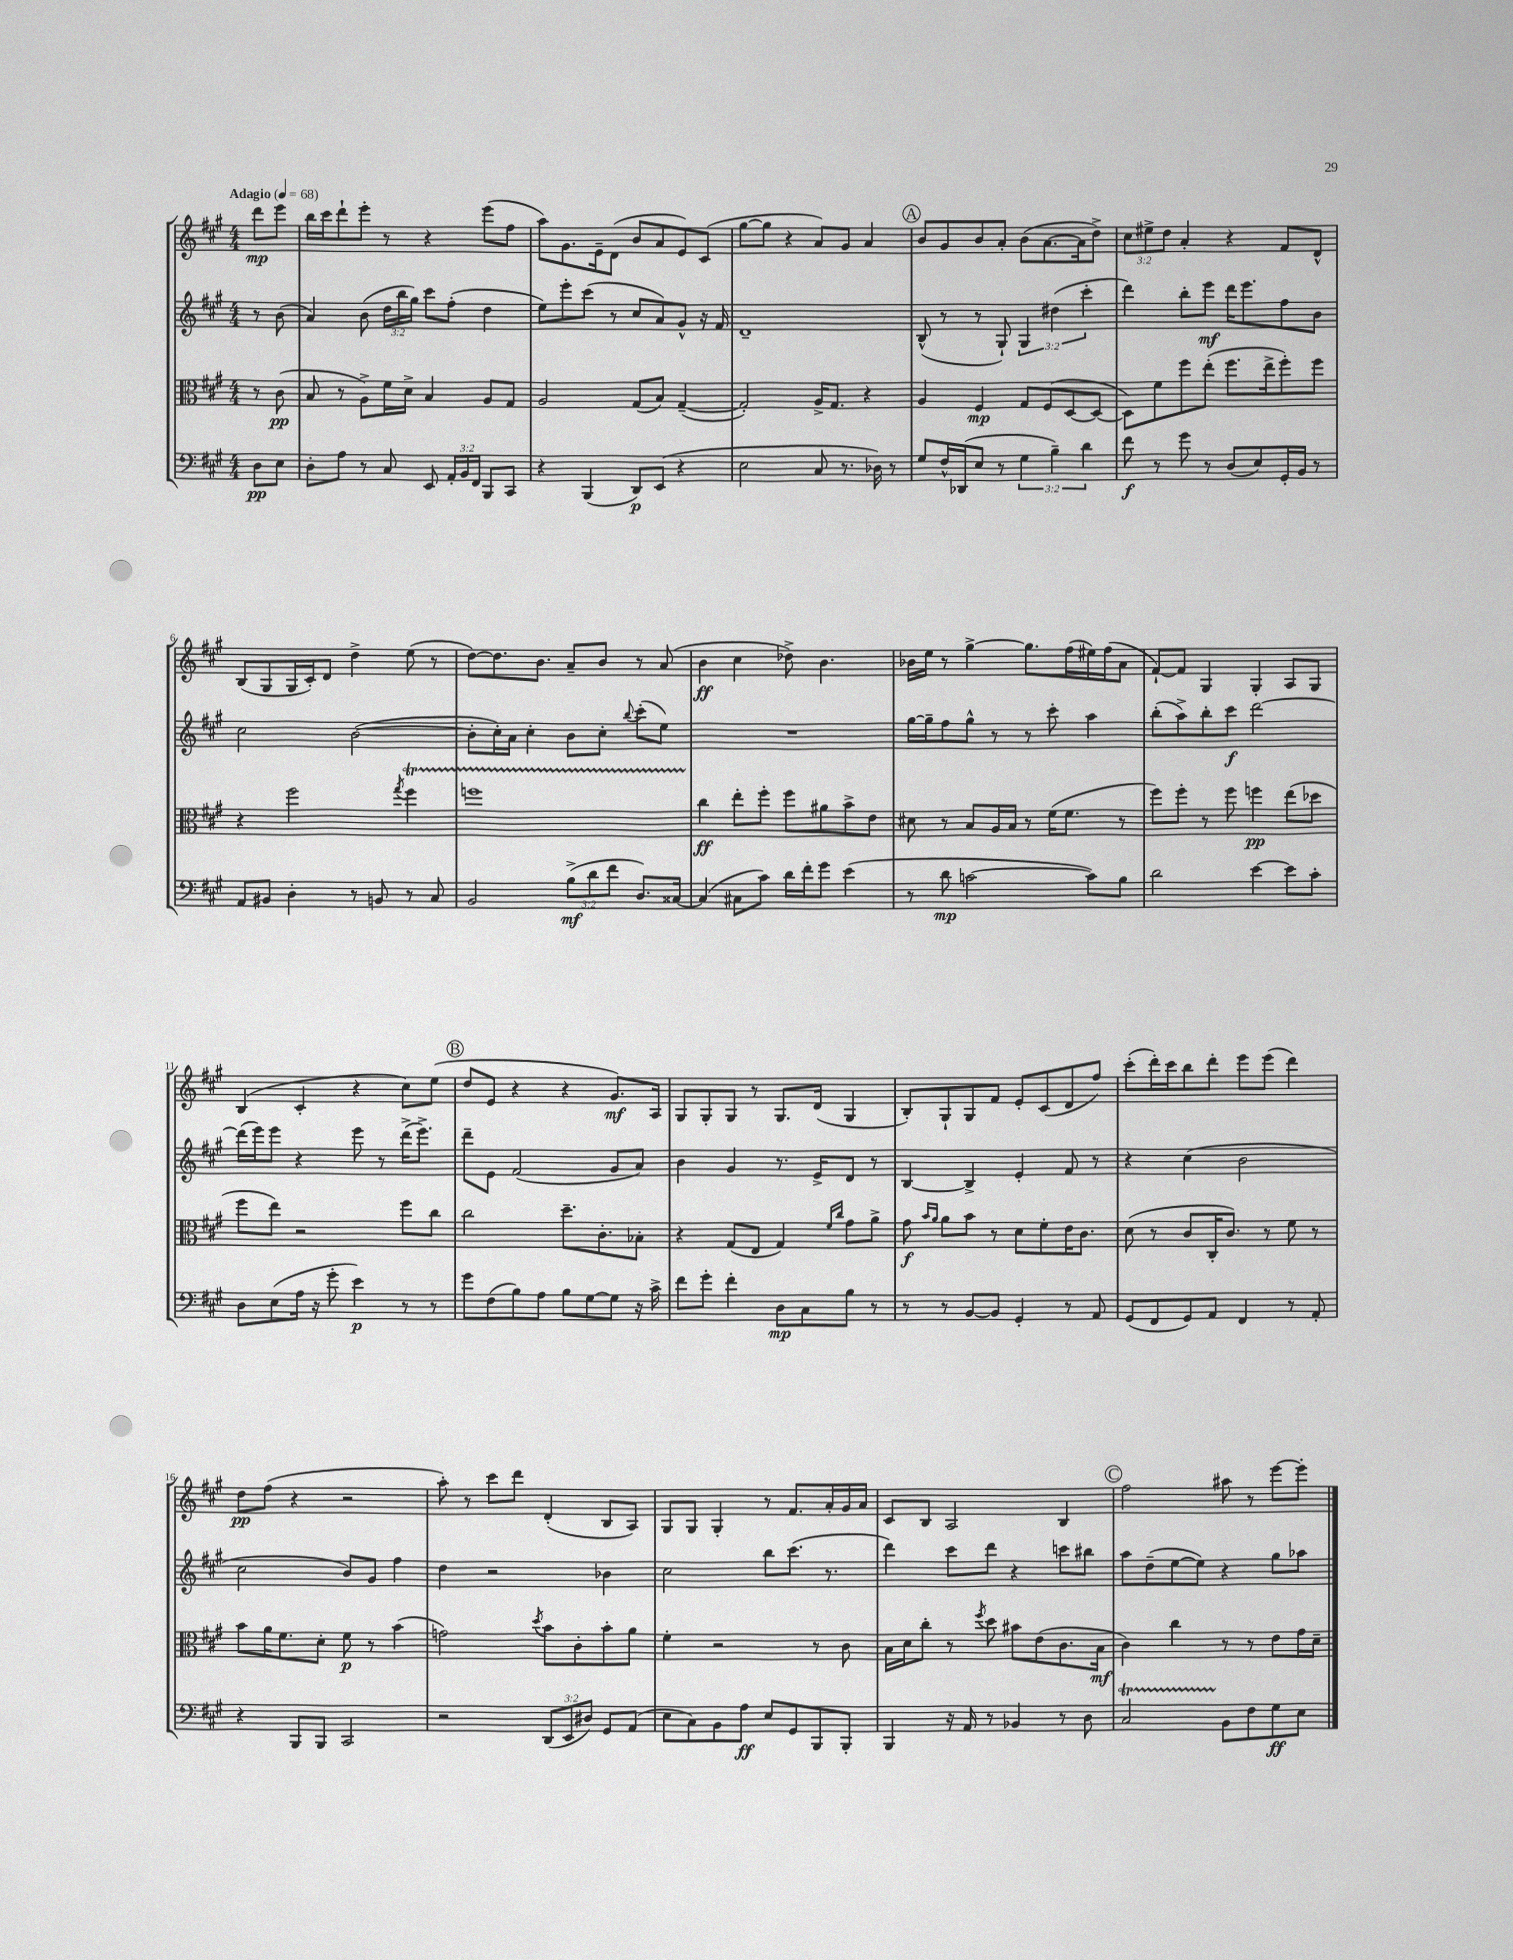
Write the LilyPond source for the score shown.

<<
\new StaffGroup <<
\new Staff = "s0" {
    \clef treble \key a \major \numericTimeSignature \time 4/4 \override Staff.TupletNumber.text = #tuplet-number::calc-fraction-text \partial 4 \tempo "Adagio" 4 = 68
    \autoBeamOff d'''8[\mp e'''8] |
    b''16[ cis'''16 d'''8-! e'''8]-. r8 r4 e'''8[( fis''8] |
    a''8[) gis'8. e'16-- d'8]( b'8[ a'8 e'8) cis'8]( |
    gis''8[~ gis''8] r4 a'8[) gis'8] a'4 |
    \mark \markup { \circle "A" } b'8[ gis'8 b'8 a'8]-. b'8[( a'8.~ a'16 d''8]->) |
    \tuplet 3/2 { cis''8[ eis''8-> d''8] } a'4-. r4 fis'8[ d'8]-^ |
    b8[( gis8 gis16 cis'16-.) d'8] d''4-> e''8( r8 |
    d''8[~) d''8. b'8.] a'8[-- b'8] r8 a'8( |
    b'4\ff cis''4 des''8->) b'4. |
    bes'16[ e''16] r8 gis''4~-> gis''8.[ fis''16( eis''16) fis''16( a'8] |
    fis'8[~-!) fis'8] gis4 gis4-. a8[ gis8] |
    b4( cis'4-. r4 cis''8[) e''8]( |
    \mark \markup { \circle "B" } d''8[ e'8] r4 r4 gis'8.[\mf) a16] |
    gis8[ gis8-. gis8] r8 gis8.[ d'16]( gis4 |
    b8[-.) gis8-! gis8 fis'8] e'8[-. cis'8( d'8 fis''8]) |
    cis'''8[-.( d'''16-.) cis'''16 b''8 d'''8]-. e'''8[ e'''8]( d'''4) |
    d''8[\pp fis''8]( r4 r2 |
    a''8-.) r8 cis'''8[ d'''8] d'4-.( b8[ a8]) |
    gis8[ gis8] gis4-. r8 fis'8.[ a'16-. gis'16 a'16] |
    cis'8[ b8] a2 b4 |
    \mark \markup { \circle "C" } fis''2 ais''8 r8 e'''8[~ e'''8]-. \bar "|." |
}
\new Staff = "s1" {
    \clef treble \key a \major \numericTimeSignature \time 4/4 \override Staff.TupletNumber.text = #tuplet-number::calc-fraction-text \partial 4
    \autoBeamOff r8 b'8( |
    a'4) b'8( \tuplet 3/2 { d''16[ b''16 gis''16]) } cis'''8[ fis''8]-.( d''4 |
    e''8[) e'''8-. cis'''8]( r8 cis''8[ a'8) gis'8]-^ r16 fis'16 |
    d'1-- |
    \mark \markup { \circle "A" } b8-^( r8 r8 gis8-!) \tuplet 3/2 { gis4 dis''4( cis'''4-. } |
    d'''4) b''8[-. e'''8]\mf d'''16[ e'''8. fis''8 b'8] |
    cis''2 b'2~( |
    b'8[-. cis''16-.) a'16] cis''4-. b'8[ cis''8]-. \appoggiatura { b''8 } cis'''8[-.( e''8]) |
    R1 |
    gis''16[~ gis''16-- fis''8 gis''8]-^ r8 r8 cis'''8-. a''4 |
    b''8[-.( a''8->) b''8-. cis'''8]\f d'''2~ |
    d'''16[( e'''16) e'''8] r4 e'''8 r8 d'''16[->( e'''8.]->) |
    \mark \markup { \circle "B" } d'''8[-- e'8] fis'2( gis'8[ a'8]) |
    b'4 gis'4 r8. e'16[-> d'8] r8 |
    b4~ b4-> e'4-. fis'8 r8 |
    r4 cis''4( b'2 |
    cis''2 b'8[) gis'8] fis''4 |
    d''4 r2 bes'4 |
    cis''2 b''8[ cis'''8.]( r8. |
    d'''4) cis'''8[ d'''8] r4 c'''8[ bis''8] |
    \mark \markup { \circle "C" } a''8[ d''8--( e''8~ e''8]) r4 gis''8[ aes''8] \bar "|." |
}
\new Staff = "s2" {
    \clef alto \key a \major \numericTimeSignature \time 4/4 \partial 4
    \autoBeamOff r8 cis'8\pp( |
    b8 r8 a8[->) fis'16 d'16]-> b4 a8[ gis8] |
    a2 gis8[( b8]) gis4~--( |
    gis2-.) a16[-> gis8.] r4 |
    \mark \markup { \circle "A" } a4 fis4\mp gis8[ fis8( d8~ d8]~ |
    d8[) fis'8 fis''8 e''8]-.( fis''8.[ e''16-> fis''8-.) fis''8] |
    r4 fis''2 \acciaccatura { gis''8 } fis''4\startTrillSpan |
    f''1 |
    cis''4\stopTrillSpan\ff e''8[-. fis''8]-. fis''8[ ais'8 b'8-> e'8] |
    dis'8 r8 b8[ a16 b16] r8 fis'16[( fis'8.] r8 |
    fis''8[) fis''8]-. r8 fis''8 f''4\pp e''8[( des''8] |
    fis''8[ e''8]) r2 fis''8[ cis''8] |
    \mark \markup { \circle "B" } cis''2 d''8.[-- cis'8.-. bes8]-. |
    r4 gis8[( e8] gis4) \grace { fis'16[ cis''16] } gis'8[ a'8]-> |
    gis'8\f \grace { b'16[ a'16] } a'8[ b'8] r8 d'8[ fis'8-. e'16 cis'8.] |
    d'8( r8 cis'8[ cis16-. cis'8.]) r8 fis'8 r8 |
    b'8[ a'16 fis'8. d'8]-. fis'8\p r8 b'4( |
    g'2) \acciaccatura { d''8 } b'8[ cis'8-. b'8-. a'8] |
    fis'4-. r2 r8 cis'8 |
    b16[ d'16 cis''8]-. r8 \acciaccatura { fis''8 } d''8 bis'8[ e'8( cis'8. b16]\mf |
    \mark \markup { \circle "C" } cis'4) cis''4 r8 r8 e'8[ gis'16 d'16]-- \bar "|." |
}
\new Staff = "s3" {
    \clef bass \key a \major \numericTimeSignature \time 4/4 \override Staff.TupletNumber.text = #tuplet-number::calc-fraction-text \partial 4
    \autoBeamOff d8[\pp e8] |
    d8[-. a8] r8 cis8 e,8 \tuplet 3/2 { a,16[-. b,16 fis,16] } b,,8[ cis,8] |
    r4 b,,4( d,8[\p) e,8]( r4 |
    e2 cis8 r8. des16) r8 |
    \mark \markup { \circle "A" } gis8[ fis16-^ des,16( e8] r8 \tuplet 3/2 { gis4 b4--) d'4 } |
    fis'8\f r8 gis'8 r8 d8[( e8) gis,16-. b,16] r8 |
    a,8[ bis,8] d4-. r8 b,8 r8 cis8 |
    b,2 \tuplet 3/2 { b8[->\mf( d'8 fis'8] } d8.[) cisis16]~ |
    cisis4( cis8[ cis'8]) d'16[ fis'16-. gis'8] e'4( |
    r8 d'8\mp c'2~ c'8[) b8] |
    d'2 e'4~ e'8[ cis'8]-. |
    d8[ e8( a16] r16 gis'8-. e'4\p) r8 r8 |
    \mark \markup { \circle "B" } gis'8[ fis8( b8) a8] b8[ gis8~ gis8] r16 cis'16-> |
    fis'8[ gis'8]-. fis'4-. d8[\mp cis8 b8] r8 |
    r8 r8 b,8[~ b,8] gis,4-. r8 a,8 |
    gis,8[( fis,8 gis,8) a,8] fis,4 r8 a,8-. |
    r4 b,,8[ b,,8] cis,2 |
    r2 \tuplet 3/2 { d,8[( e,8 dis8]) } gis,8[ a,8]( |
    e8[ cis8) b,8 a8]\ff e8[ gis,8 b,,8 b,,8]-. |
    b,,4 r16 a,16 r8 bes,4 r8 d8 |
    \mark \markup { \circle "C" } cis2\startTrillSpan b,8[\stopTrillSpan fis8 gis8\ff e8] \bar "|." |
}
>>
>>
